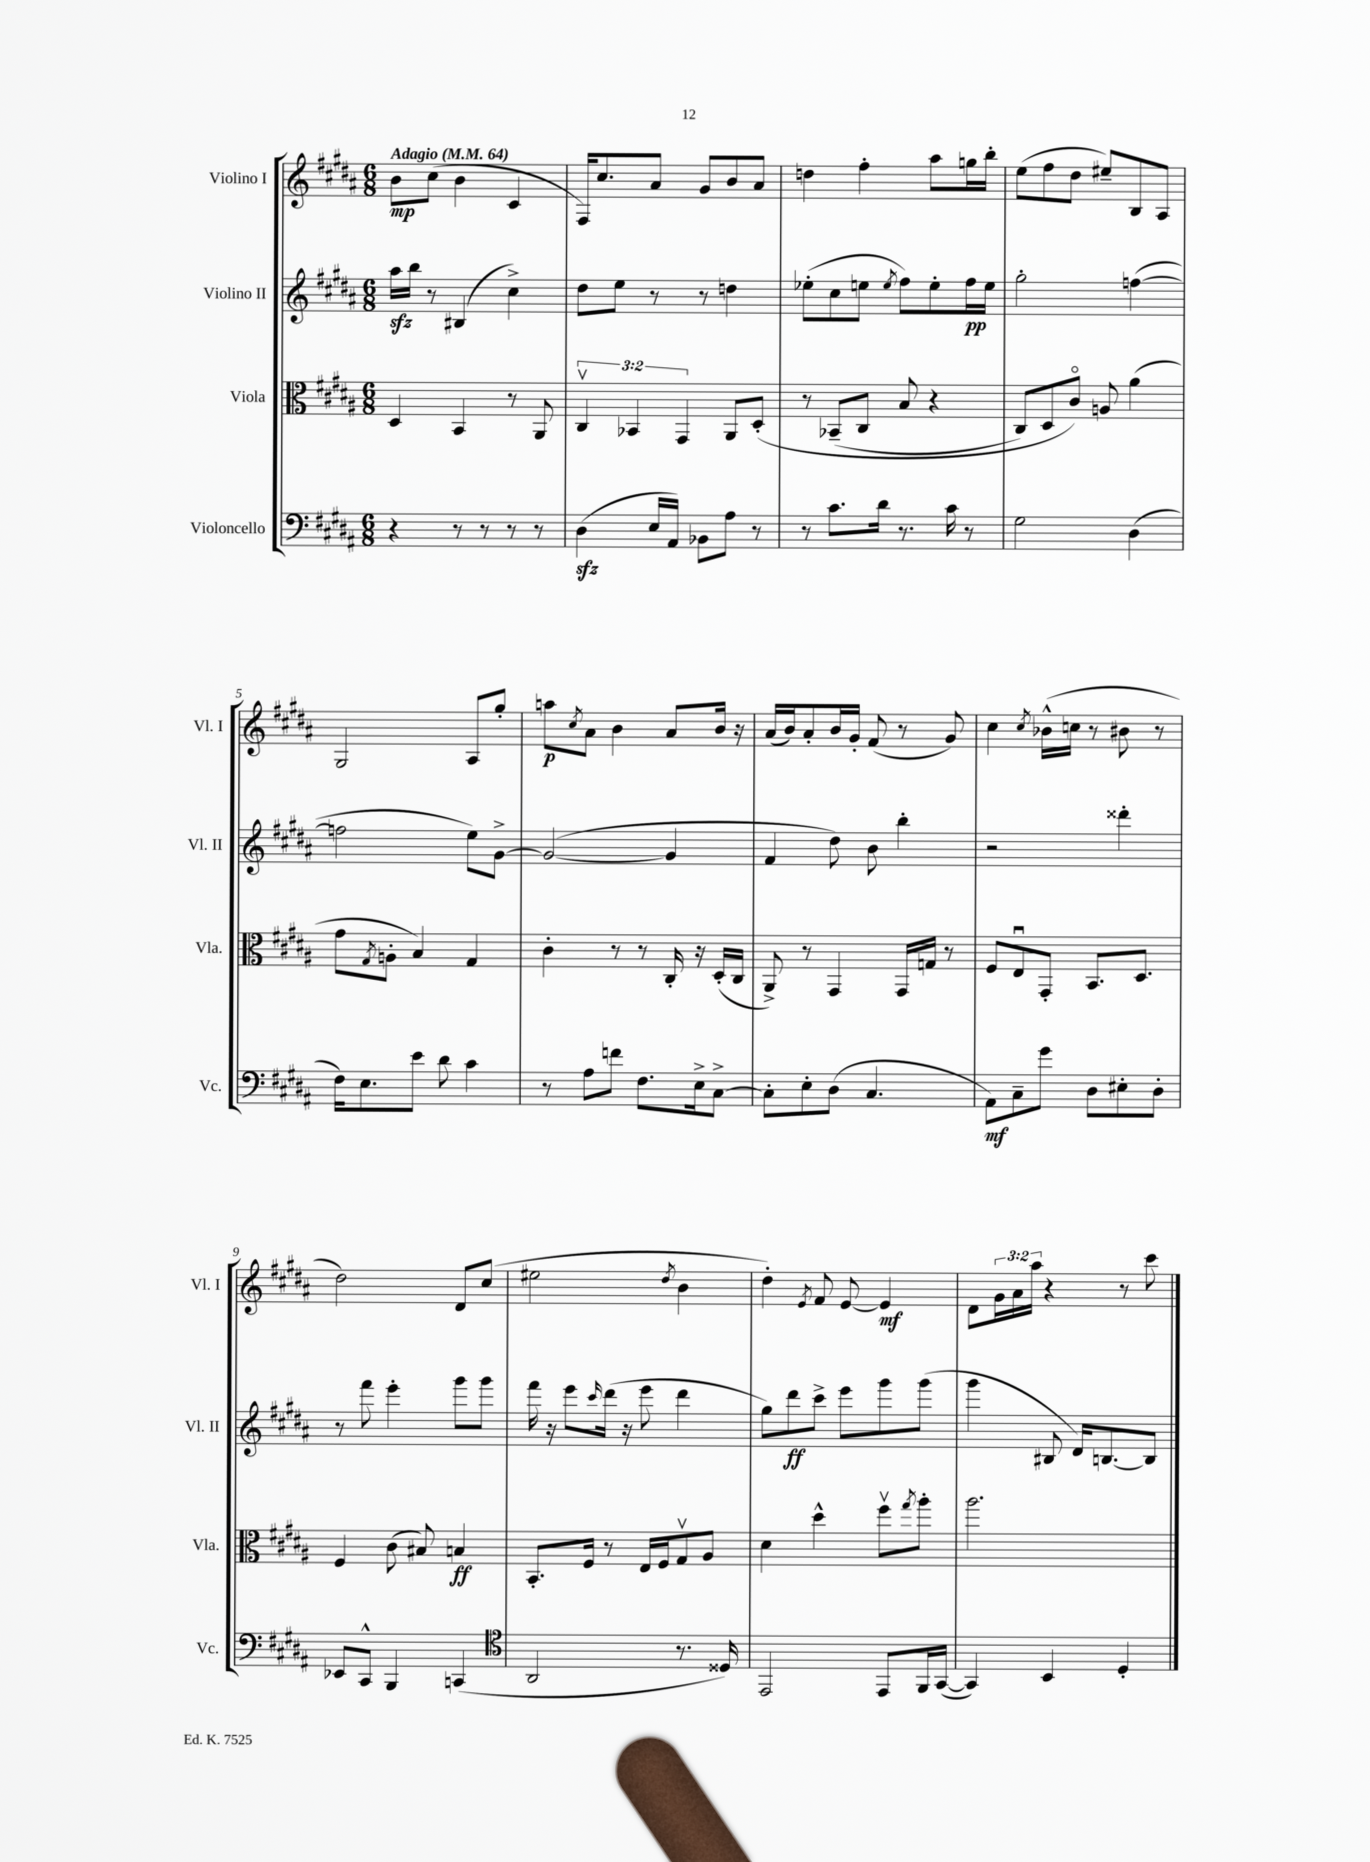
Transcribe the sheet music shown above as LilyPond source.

<<
\new StaffGroup <<
\new Staff = "s0" \with { instrumentName = "Violino I" shortInstrumentName = "Vl. I" } {
    \clef treble \key b \major \numericTimeSignature \time 6/8 \override Staff.TupletNumber.text = #tuplet-number::calc-fraction-text \tempo "Adagio" 4 = 64
    b'8\mp cis''8( b'4 cis'4 |
    fis16) cis''8. ais'8 gis'8 b'8 ais'8 |
    d''4 fis''4-. ais''8 g''16 b''16-. |
    e''8( fis''8 dis''8 eis''8--) b8 ais8 |
    gis2 ais8 gis''8-. |
    a''8\p \acciaccatura { cis''8 } ais'8 b'4 ais'8 b'16 r16 |
    ais'16( b'16) ais'8-. b'16 gis'16-. fis'8( r8 gis'8) |
    cis''4 \acciaccatura { cis''8 } bes'16-^( c''16 r8 bis'8 r8 |
    dis''2) dis'8 cis''8( |
    eis''2 \acciaccatura { dis''8 } b'4 |
    dis''4-.) \acciaccatura { e'8 } fis'8 e'8~ e'4\mf |
    dis'8 \tuplet 3/2 { gis'16 ais'16 ais''16 } r4 r8 cis'''8 \bar "|." |
}
\new Staff = "s1" \with { instrumentName = "Violino II" shortInstrumentName = "Vl. II" } {
    \clef treble \key b \major \numericTimeSignature \time 6/8
    ais''16\sfz b''16 r8 bis4( cis''4->) |
    dis''8 e''8 r8 r8 d''4 |
    ees''8-.( cis''8 e''8 \acciaccatura { e''8 } fis''8) e''8-. fis''16\pp e''16 |
    gis''2-. f''4~( |
    f''2 e''8) gis'8~-> |
    gis'2~( gis'4 |
    fis'4 dis''8) b'8 b''4-. |
    r2 disis'''4-. |
    r8 fis'''8 e'''4-. gis'''8 gis'''8 |
    fis'''16 r16 e'''8 \grace { cis'''16 } dis'''16( r16 e'''8 dis'''4 |
    gis''8) dis'''8\ff cis'''8-> e'''8 gis'''8 gis'''8( |
    gis'''4 bis8 dis'16) b8.~ b8 \bar "|." |
}
\new Staff = "s2" \with { instrumentName = "Viola" shortInstrumentName = "Vla." } {
    \clef alto \key b \major \numericTimeSignature \time 6/8 \override Staff.TupletNumber.text = #tuplet-number::calc-fraction-text
    dis4 b,4 r8 ais,8 |
    \tuplet 3/2 { cis4\upbow bes,4 gis,4 } ais,8 dis8-.\( |
    r8 bes,8--( cis8 b8 r4 |
    cis8) dis8 cis'8\flageolet\) a8 ais'4( |
    gis'8 \acciaccatura { gis8 } a8-. b4) gis4 |
    cis'4-. r8 r8 cis16-. r16 dis16-.( cis16 |
    ais,8->) r8 gis,4 gis,16 g16 r8 |
    fis8 e8\downbow gis,8-. b,8. dis8. |
    fis4 cis'8( bis8) b4\ff |
    b,8.-. fis16 r8 e16 fis16 gis8\upbow ais8 |
    dis'4 dis''4-^ fis''8\upbow \acciaccatura { gis''8 } ais''8-. |
    ais''2. \bar "|." |
}
\new Staff = "s3" \with { instrumentName = "Violoncello" shortInstrumentName = "Vc." } {
    \clef bass \key b \major \numericTimeSignature \time 6/8
    r4 r8 r8 r8 r8 |
    dis4\sfz( e16 ais,16) bes,8 ais8 r8 |
    r8 cis'8. dis'16 r8. cis'16 r8 |
    gis2 dis4( |
    fis16) e8. e'8 dis'8 cis'4 |
    r8 ais8 f'8 fis8. e16-> cis8~-> |
    cis8-. e8-. dis8( cis4. |
    ais,8\mf) cis8-- gis'8 dis8 eis8-. dis8-. |
    ees,8 cis,8-^ b,,4 c,4( |
    \clef tenor ais,2 r8. disis16) |
    e,2 e,8 fis,16 gis,16~( |
    gis,4) b,4 dis4-. \bar "|." |
}
>>
>>
